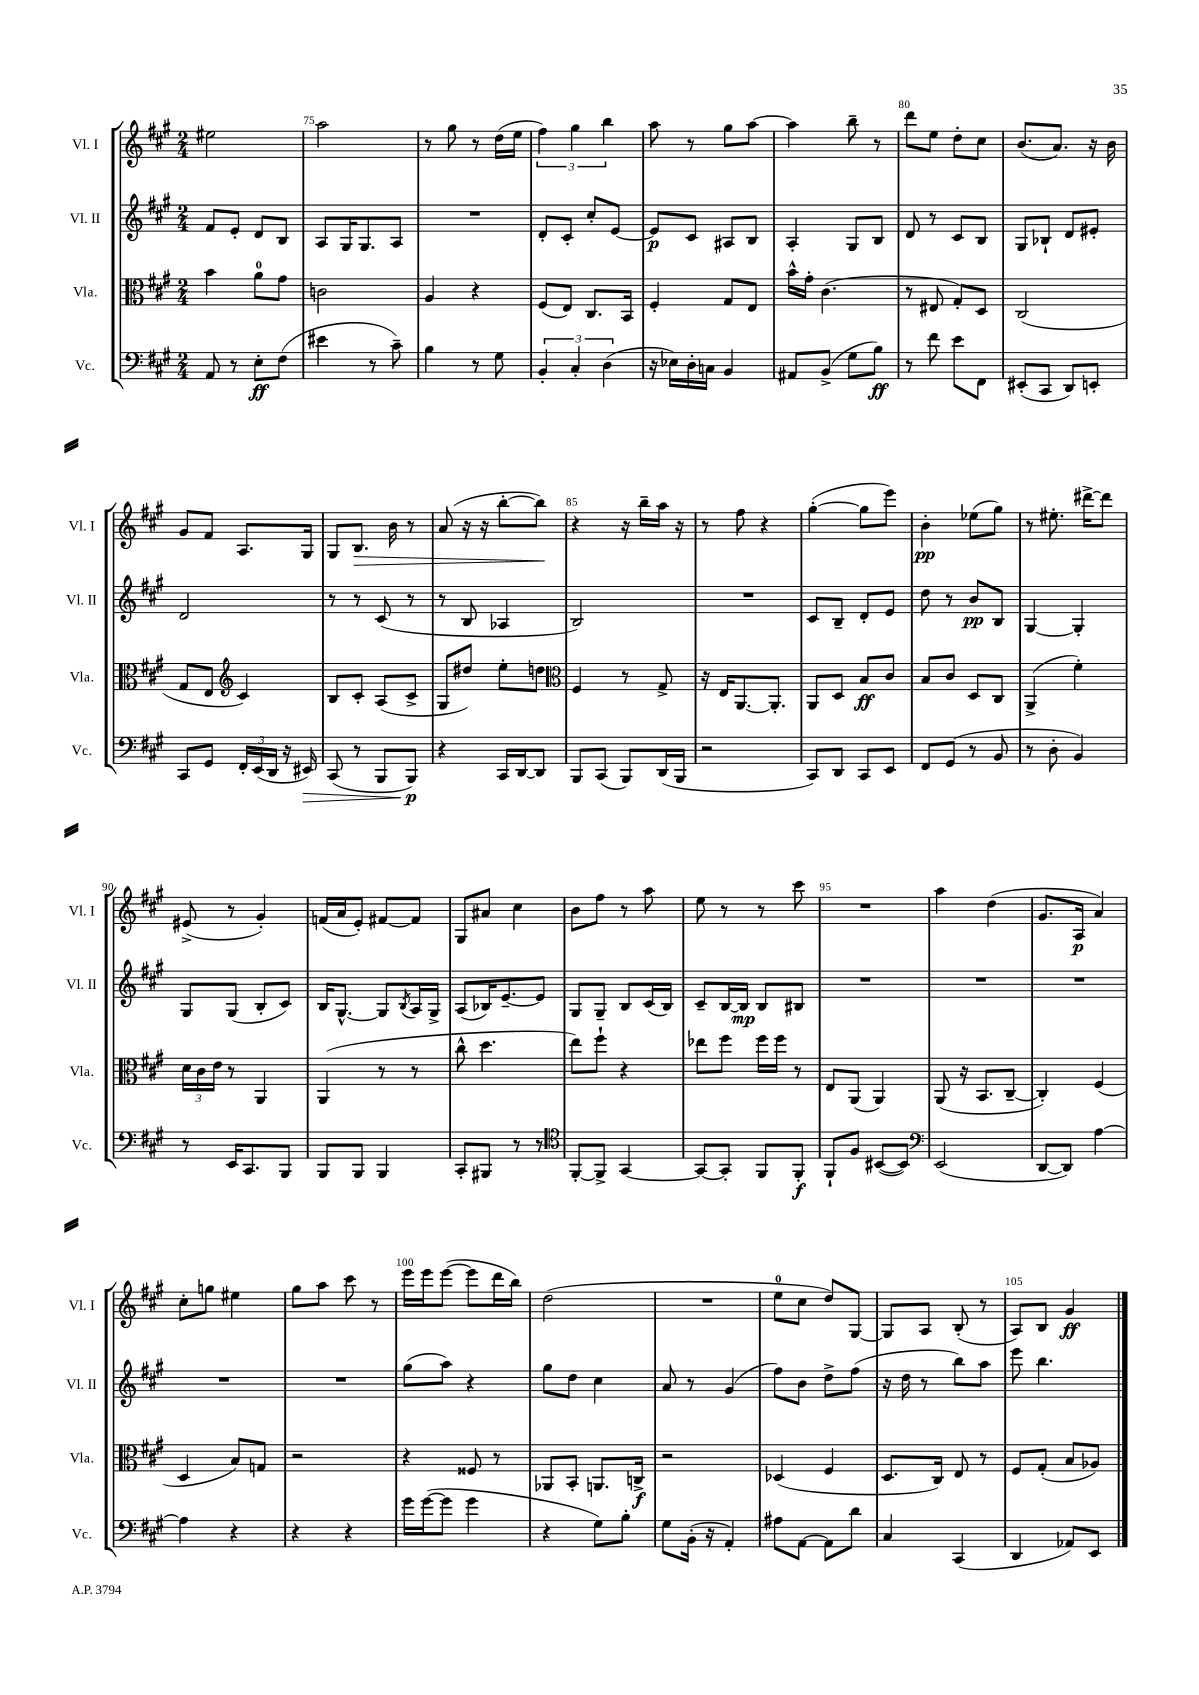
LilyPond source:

<<
\new StaffGroup <<
\new Staff = "s0" \with { instrumentName = "Vl. I" shortInstrumentName = "Vl. I" } {
    \clef treble \key a \major \numericTimeSignature \time 2/4
    eis''2 |
    a''2 |
    r8 gis''8 r8 d''16( e''16 |
    \tuplet 3/2 { fis''4) gis''4 b''4 } |
    a''8 r8 gis''8 a''8~ |
    a''4 b''8-- r8 |
    d'''8 e''8 d''8-. cis''8 |
    b'8.( a'8.) r16 b'16 |
    gis'8 fis'8 a8. gis16 |
    gis8 b8.\> b'16 r8 |
    a'8( r16 r16 b''8~-. b''8\!) |
    r4 r16 b''16-- a''16 r16 |
    r8 fis''8 r4 |
    gis''4~-.( gis''8 e'''8) |
    b'4-.\pp ees''8( gis''8) |
    r8 eis''8.-. dis'''16~-> dis'''8 |
    eis'8->( r8 gis'4-.) |
    f'16( a'16 e'8-.) fis'8~ fis'8 |
    gis8 ais'8 cis''4 |
    b'8 fis''8 r8 a''8 |
    e''8 r8 r8 cis'''8 |
    R2 |
    a''4 d''4( |
    gis'8. a16\p a'4) |
    cis''8-. g''8 eis''4 |
    gis''8 a''8 cis'''8 r8 |
    e'''16 e'''16 e'''8~( e'''8 d'''16 b''16) |
    d''2( |
    R2 |
    e''8-0 cis''8 d''8) gis8~ |
    gis8 a8 b8-.( r8 |
    a8) b8 gis'4\ff \bar "|." |
}
\new Staff = "s1" \with { instrumentName = "Vl. II" shortInstrumentName = "Vl. II" } {
    \clef treble \key a \major \numericTimeSignature \time 2/4
    fis'8 e'8-. d'8 b8 |
    a8 gis16 gis8. a8 |
    R2 |
    d'8-. cis'8-. cis''8-. e'8~ |
    e'8\p cis'8 ais8 b8 |
    a4-. gis8 b8 |
    d'8 r8 cis'8 b8 |
    gis8 bes8-! d'8 eis'8-. |
    d'2 |
    r8 r8 cis'8( r8 |
    r8 b8 aes4 |
    b2) |
    R2 |
    cis'8 b8-- d'8-. e'8 |
    d''8 r8 b'8\pp b8 |
    gis4~ gis4-. |
    gis8 gis8( b8-. cis'8) |
    b16 gis8.~-^ gis8 \acciaccatura { b8 } a16 gis16-> |
    a8( bes16) e'8.~-- e'8 |
    gis8 gis8-- b8 cis'16( b16) |
    cis'8-- b16~ b16\mp b8 bis8 |
    R2 |
    R2 |
    R2 |
    R2 |
    R2 |
    gis''8( a''8) r4 |
    gis''8 d''8 cis''4 |
    a'8 r8 gis'4( |
    fis''8) b'8 d''8-> fis''8( |
    r16 d''16 r8 b''8) a''8 |
    e'''8 b''4. \bar "|." |
}
\new Staff = "s2" \with { instrumentName = "Vla." shortInstrumentName = "Vla." } {
    \clef alto \key a \major \numericTimeSignature \time 2/4
    b'4 a'8-0 gis'8 |
    c'2 |
    a4 r4 |
    fis8( e8) cis8. b,16 |
    fis4-. gis8 e8 |
    b'16-^ gis'16-. cis'4.( |
    r8 eis8 gis8-.) d8 |
    cis2( |
    gis8 e8 \clef treble cis'4) |
    b8 cis'8-. a8( cis'8-> |
    gis8 dis''8) e''8-. d''8 |
    \clef alto fis4 r8 gis8-> |
    r16 e16 a,8.~ a,8.-. |
    a,8 d8 b8\ff cis'8 |
    b8 cis'8 d8 cis8 |
    a,4->( fis'4-.) |
    \tuplet 3/2 { d'16 cis'16 e'16 } r8 a,4 |
    a,4( r8 r8 |
    cis''8-^ d''4. |
    e''8) fis''8-! r4 |
    ees''8 fis''8 fis''16 fis''16 r8 |
    e8 a,8( a,4) |
    a,8( r16 b,8. cis8~-- |
    cis4-.) fis4( |
    d4 b8) g8 |
    r2 |
    r4 fisis8 r8 |
    aes,8 b,8-. a,8. c16->\f |
    r2 |
    des4( fis4 |
    d8. cis16) e8 r8 |
    fis8 gis8-.( b8 aes8) \bar "|." |
}
\new Staff = "s3" \with { instrumentName = "Vc." shortInstrumentName = "Vc." } {
    \clef bass \key a \major \numericTimeSignature \time 2/4
    a,8 r8 e8-.\ff fis8( |
    eis'4 r8 cis'8--) |
    b4 r8 gis8 |
    \tuplet 3/2 { b,4-. cis4-. d4( } |
    r16 ees16) d16-. c16 b,4 |
    ais,8 b,8->( gis8 b8\ff) |
    r8 fis'8 e'8 fis,8 |
    eis,8-.( cis,8 d,8) e,8-. |
    cis,8 gis,8 \tuplet 3/2 { fis,16-. e,16( d,16 } r16 eis,16\>) |
    cis,8( r8 b,,8 b,,8\p\!) |
    r4 cis,16 d,16~ d,8 |
    b,,8 cis,8( b,,8) d,16( b,,16 |
    r2 |
    cis,8) d,8 cis,8 e,8 |
    fis,8 gis,8( r8 b,8 |
    r8 d8-. b,4) |
    r8 e,16 cis,8. b,,8 |
    b,,8 b,,8 b,,4 |
    cis,8-. bis,,8 r8 r8 |
    \clef tenor fis,8~-. fis,8-> gis,4~ |
    gis,8~ gis,8-. fis,8 fis,8-.\f |
    fis,8-! fis8 bis,8~( bis,8) |
    \clef bass e,2( |
    d,8~ d,8) a4~ |
    a4 r4 |
    r4 r4 |
    gis'16 gis'16~( gis'8 gis'4 |
    r4 gis8) b8-. |
    gis8 b,16-.( r16 a,4-.) |
    ais8 a,8~ a,8 d'8 |
    cis4 cis,4( |
    d,4 aes,8) e,8 \bar "|." |
}
>>
>>
\layout { \context { \Score currentBarNumber = #74 \override BarNumber.break-visibility = ##(#f #t #t) barNumberVisibility = #(every-nth-bar-number-visible 5) } }
